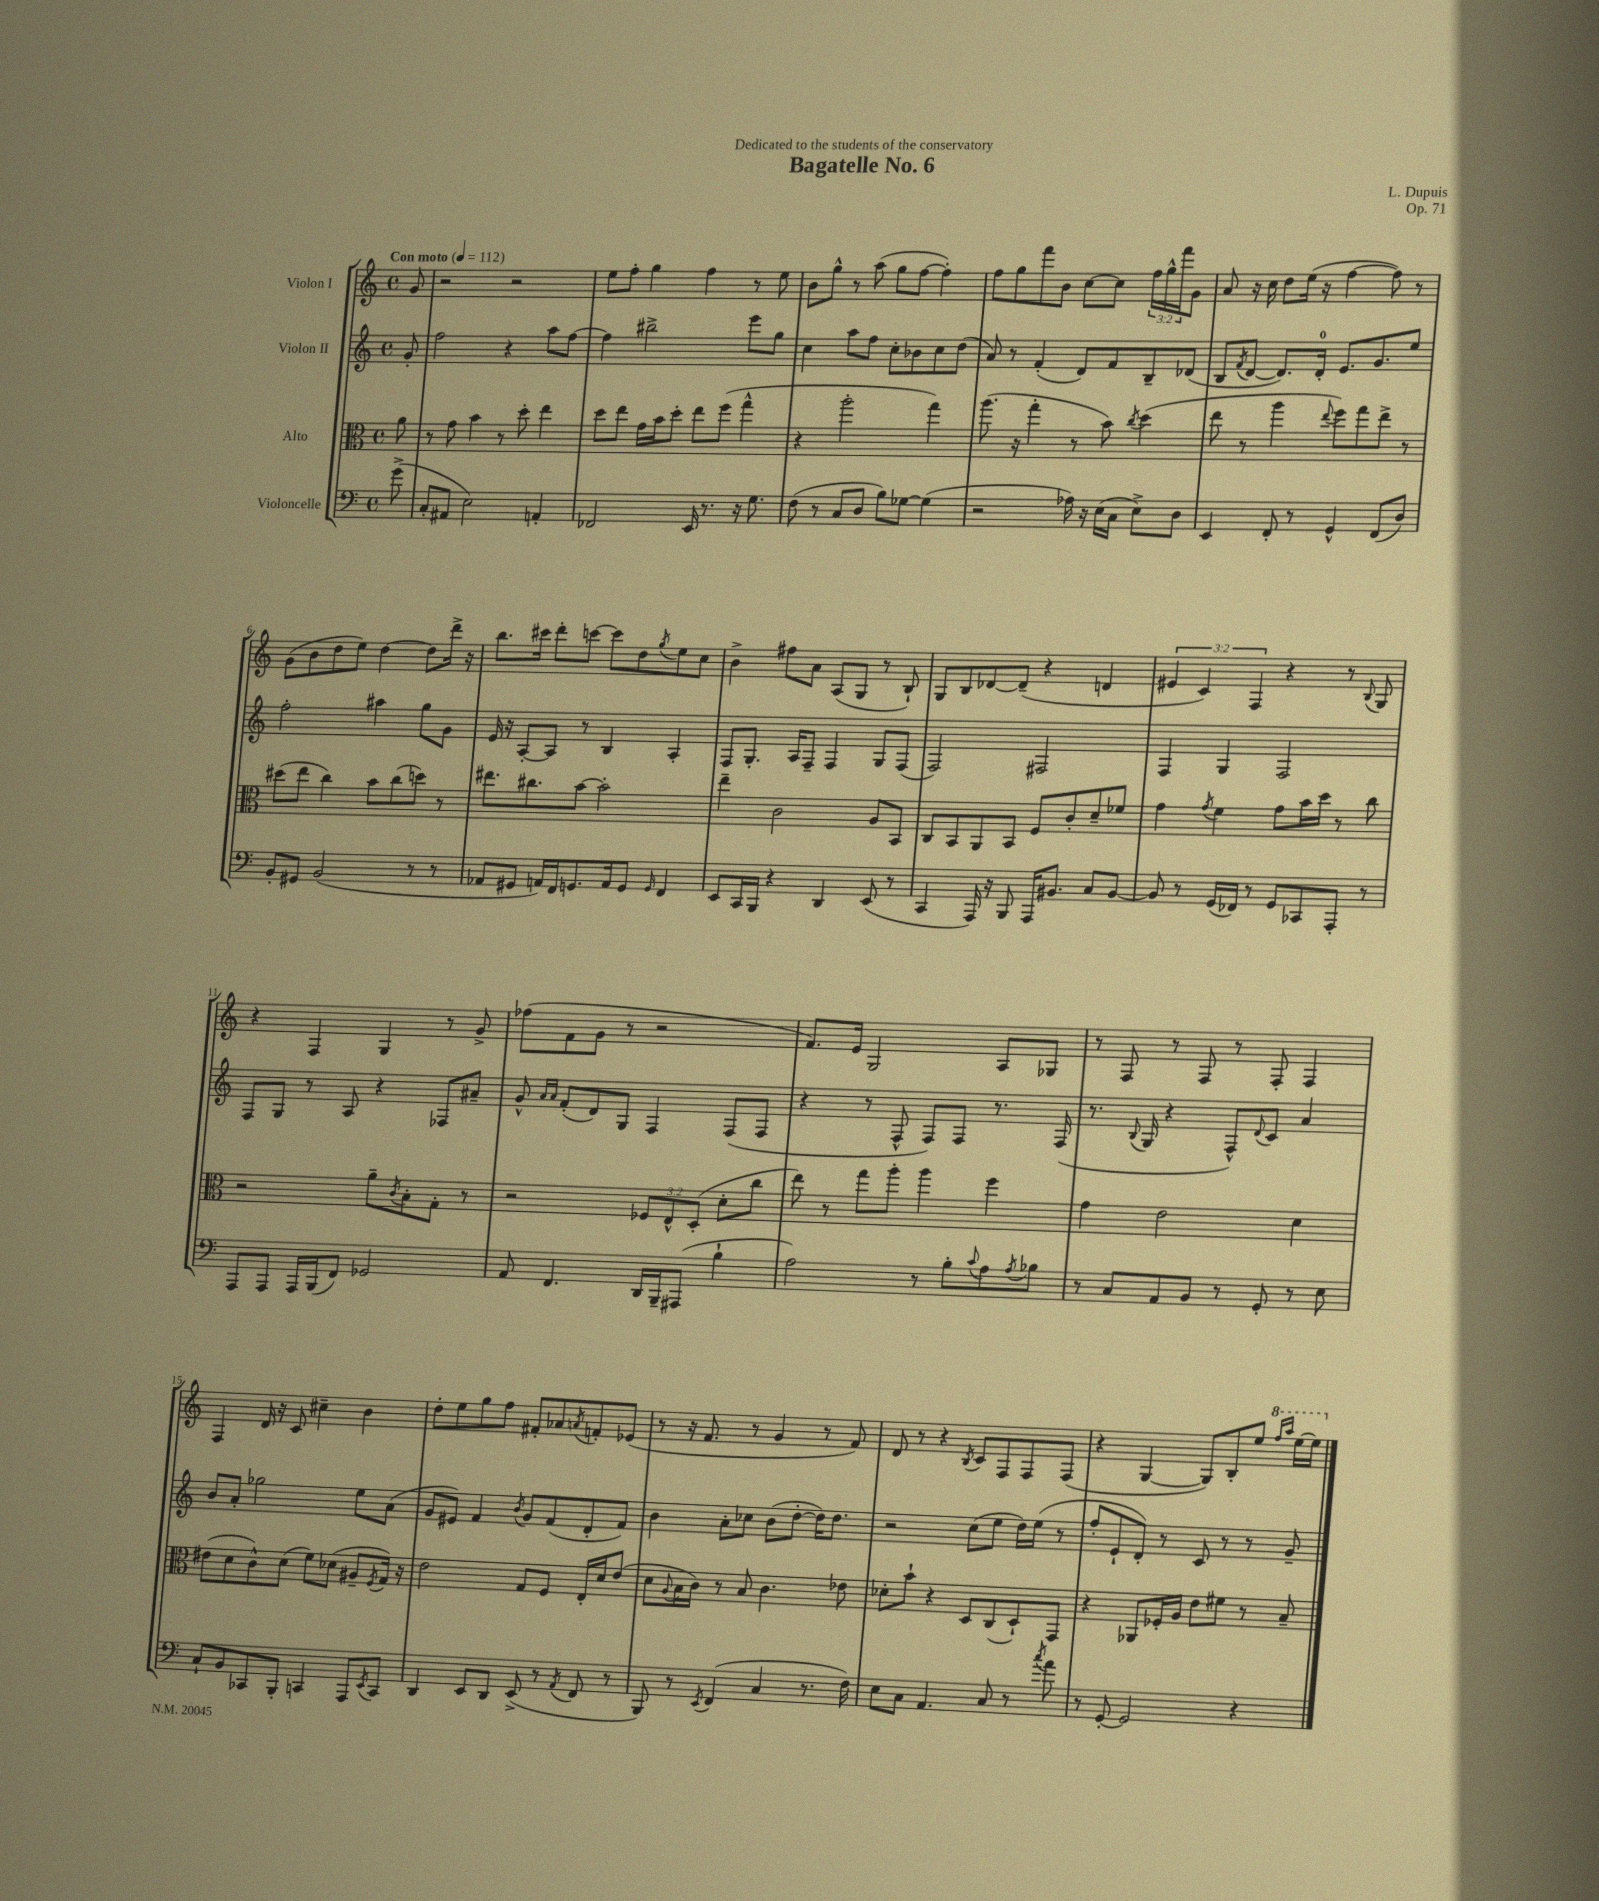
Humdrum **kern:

**kern	**kern	**kern	**kern
*staff4	*staff3	*staff2	*staff1
*clefF4	*clefC3	*clefG2	*clefG2
*k[]	*k[]	*k[]	*k[]
*M4/4	*M4/4	*M4/4	*M4/4
*met(c)	*met(c)	*met(c)	*met(c)
*MM112	*MM112	*MM112	*MM112
(8g^\	8a\	8g'/	8g/
=	=	=	=
8C'/L	8r	2ff\	2r
8AA#/J	8g\	.	.
2E\)	4b\	.	.
.	8r	4r	2r
.	8dd'\	.	.
4AA'/	4ee\	8aa\L	.
.	.	[8ff\J	.
=	=	=	=
2FF-/	8dd\L	4ff\]	8ee\L
.	8ee\J	.	8ff'\J
.	16g\LL	2bb#^\	4gg\
.	16b\J	.	.
.	8dd'\J	.	.
16EE/	8ee\L	.	4ff\
8.r	.	.	.
.	(8ff\J	.	.
16r	4gg^^\	8eee\L	8r
8.G\	.	.	.
.	.	8gg\J	8ee\
=	=	=	=
(8F\	4r	4cc\	8b\L
8r	.	.	8gg^^\J
8C/L	2aa'\	8aa\L	8r
8D/J	.	8ff\J	(8aa\
8B\L)	.	8cc'\L	8gg\L
[8G-\J	.	8b-\	[8ff\J
(4G-\]	4gg\)	8cc\	4ff'\])
.	.	(8dd\J	.
=	=	=	=
2r	(8.aa\	8a/)	8ff\L
.	.	8r	8gg\
.	16r	.	.
.	4gg'\	(4f'/	8fff\
.	.	.	8b\J
16A-\)	8r	8d/L)	[8cc\L
16r	.	.	.
(16E\LL	8b\)	8f/	8cc\]J
16C\JJ	.	.	.
.	8qcc/	.	.
8E^\L)	(4dd\	8B~/	24ff\LL
.	.	.	24gg^^\
.	.	.	24fff\J
8D\J	.	(8d-/J	8g\J
=	=	=	=
4EE/	8ee\	8B/L	8a/
.	.	8qf/	.
.	8r	[8d/J	16r
.	.	.	16cc\
8FF'/	4aa\	8.d/]L)	8dd\L
8r	.	.	(16ee\Jk
.	.	16d'/Jk	16r
.	8qqee/	.	.
4GG^^/	8ff\L)	8.e/L	[4ff\
.	8gg\	.	.
.	.	8.g/	.
(8FF/L	8ee^\J	.	8ff\])
8D/J)	8r	8ee/J	8r
=	=	=	=
8BB'/L	(8dd#\L	2ff'\	(8g\L
8GG#/J	8ee\J	.	8b\
(2BB/	4cc\)	.	8dd\
.	.	.	8ee\J)
.	8b\L	4aa#\	[4dd\
.	(8cc\	.	.
8r	8dd\J)	8gg\L	8dd\]L
8r	8r	8g\J	16ddd^\Jk
.	.	.	16r
=	=	=	=
8AA-/L	8.ee#\L	16e/	8.bb\L
.	.	16r	.
8GG#/J	.	[8A'/L	.
.	8.cc#\	.	16ccc#\Jk
16AA/LL)	.	8A/]J	8ddd'\L
16FF/J	.	.	.
8.GG/	[8b\J	8r	[8ccc\J
.	2b'\]	4B/	8ccc\]L
16AA/k	.	.	.
8GG/J	.	.	8dd\
16qqGG/	.	.	8qgg/
4FF/	.	4A'/	8ee\
.	.	.	8cc\J
=	=	=	=
8EE/L	4ee~\	8F/L	4b^\
16CC/L	.	8.G'/J	.
16BBB/JJ	.	.	.
4r	2c\	.	8ff#\L
.	.	16A/LK	.
.	.	8F~/J	8a\J
4DD/	.	4F/	(8A/L
.	.	.	8G/J
(8EE/	8A/L	8G/L	8r
8r	8BB/J	(8F/J	8B`/)
=	=	=	=
4CC/	8C/L	2F/)	8G/L
.	8BB/	.	8B/
16AAA/)	8AA/	.	[8d-/
16r	.	.	.
8BBB/	8BB/J	.	(8d-~/]J
16AAA/LK	8F/L	2F#/	4r
8.BB#/J	.	.	.
.	8c'/	.	.
8C/L	8d~/	.	4d/
[8BB#/J	8f-/J	.	.
=	=	=	=
8BB#/]	4g\	4F/	6e#/
8r	.	.	.
.	.	.	6c/)
.	8qg/	.	.
(16GG/LL	4f\	4G/	.
16FF-/JJ)	.	.	.
.	.	.	6F/
8r	.	.	.
8GG/L	8g\L	2F/	4r
8CC-/	16b\L	.	.
.	16dd\JJ	.	.
8AAA'/J	8r	.	8r
.	.	.	8qqB/
8r	8cc\	.	8G/
=	=	=	=
8AAA/L	2r	8F/L	4r
8AAA/J	.	8G/J	.
16AAA/LL	.	8r	4F/
(16BBB/J	.	.	.
8FF/J)	.	8A/	.
2GG-/	8a~\L	4r	4G/
.	8qc/	.	.
.	8B'\	.	.
.	8G'\J	8F-/L	8r
.	8r	8a#~/J	8g^/
=	=	=	=
8AA/	2r	8g^^/	(8ff-\L
.	.	16qqa/LL	.
.	.	16qqa/JJ	.
4.FF/	.	(8f'/L	8f\
.	.	8d/)	8g\J
.	.	8G/J	8r
16DD/LL	12F-/L	4F/	2r
16BBB~/J	.	.	.
.	12E^^/	.	.
(8AAA#/J	.	.	.
.	(12D'/J	.	.
4B`\	8d'\L	(8F/L	.
.	8cc\J	8F/J	.
=	=	=	=
2A\)	8ee\)	4r	8.f/L)
.	8r	.	.
.	.	.	16e/Jk
.	8gg\L	8r	2G/
.	8aa'\J	8F^^/	.
8r	4aa\	8F/L)	.
8B'\L	.	8F/J	.
8qqc/	.	.	.
8A\	4ff\	8.r	8A/L
8qA/	.	.	.
8B-\J	.	.	8G-/J
.	.	(16F/	.
=	=	=	=
8r	4g\	8.r	8r
8C/L	.	.	8F/
.	.	8qqB/	.
.	.	16G/	.
8AA/	2e\	4r	8r
8BB/J	.	.	8F/
8r	.	8F^^/L)	8r
.	.	8qqd/	.
8GG'/	.	8c/J	8F'/
8r	4d\	4a/	4F/
8E\	.	.	.
=	=	=	=
8C`/L	(8e#\L	8b/L	4F/
8BB/	8d\	8a'/J	.
8CC-/	8c^^\)	2gg-\	16d/
.	.	.	16r
8BBB'/J	(8d\J	.	8c/
4CC/	8f\L)	.	4cc#~\
.	(8d-\J	.	.
8AAA/L	8A#~/L	8ee\L	4b\
8qEE/	8qF/	.	.
8CC/J	16G/Jk)	(8a\J	.
.	16r	.	.
=	=	=	=
4DD/	2e\	8g/L	8dd'\L
.	.	8e#/J)	8ee\
8EE/L	.	4f/	8gg\
8DD/J	.	.	8ff\J
.	.	8qb/	.
(8EE^/	8G/L	8g/L	8f#'/L
8r	8F/J	(8f/	8a-/
8qAA/	.	.	8qa/
8FF/	16E'/LL	8d'/	8f'/
.	16d/J	.	.
8r	(8e/J	8f/J)	(8e-/J
=	=	=	=
8BBB/)	8d\L	4b\	8r
.	8qqA/	.	.
8r	16B\L	.	16r
.	16c\JJ)	.	8.f/
8qEE/	.	.	.
(4FF/	8r	8a'\L	.
.	8B/	8cc-\J	8r
4C/	4.c\	(8b\L	4g/
.	.	[8dd'\J	.
8.r	.	16dd\]LK)	8r
.	.	8.dd\J	.
.	8e-\	.	8f/)
16F\)	.	.	.
=	=	=	=
8E\L	8d-'\L	2r	8d/
8C\J	8b`\J	.	8r
4.AA/	4r	.	4r
.	.	.	8qB/
.	8D/L	(8cc\L	8c/L
8C/	(8C/	8ee\J	8F/
8r	8D`/)	16dd\LL)	8F/
.	.	(16ee\JJ	.
8qcc/	.	.	.
8a\	8GG/J	8r	(8F/J
=	=	=	=
8r	4r	8ff'/L	4r
[8GG'/	.	8e`/	.
2GG/]	8AA-/L	8d'/J)	[4G/
.	16F-'/L	8r	.
.	16A/JJ	.	.
.	8e\L	8c/	8G/]L)
.	8f#\J	8r	8B'/
4r	8r	8r	8ee/J
.	.	.	16qqfff/LL
.	.	.	16qqaaa/JJ
.	8B~/	8g~/	[16eee\LL
.	.	.	16eee\]JJ
==	==	==	==
*-	*-	*-	*-
